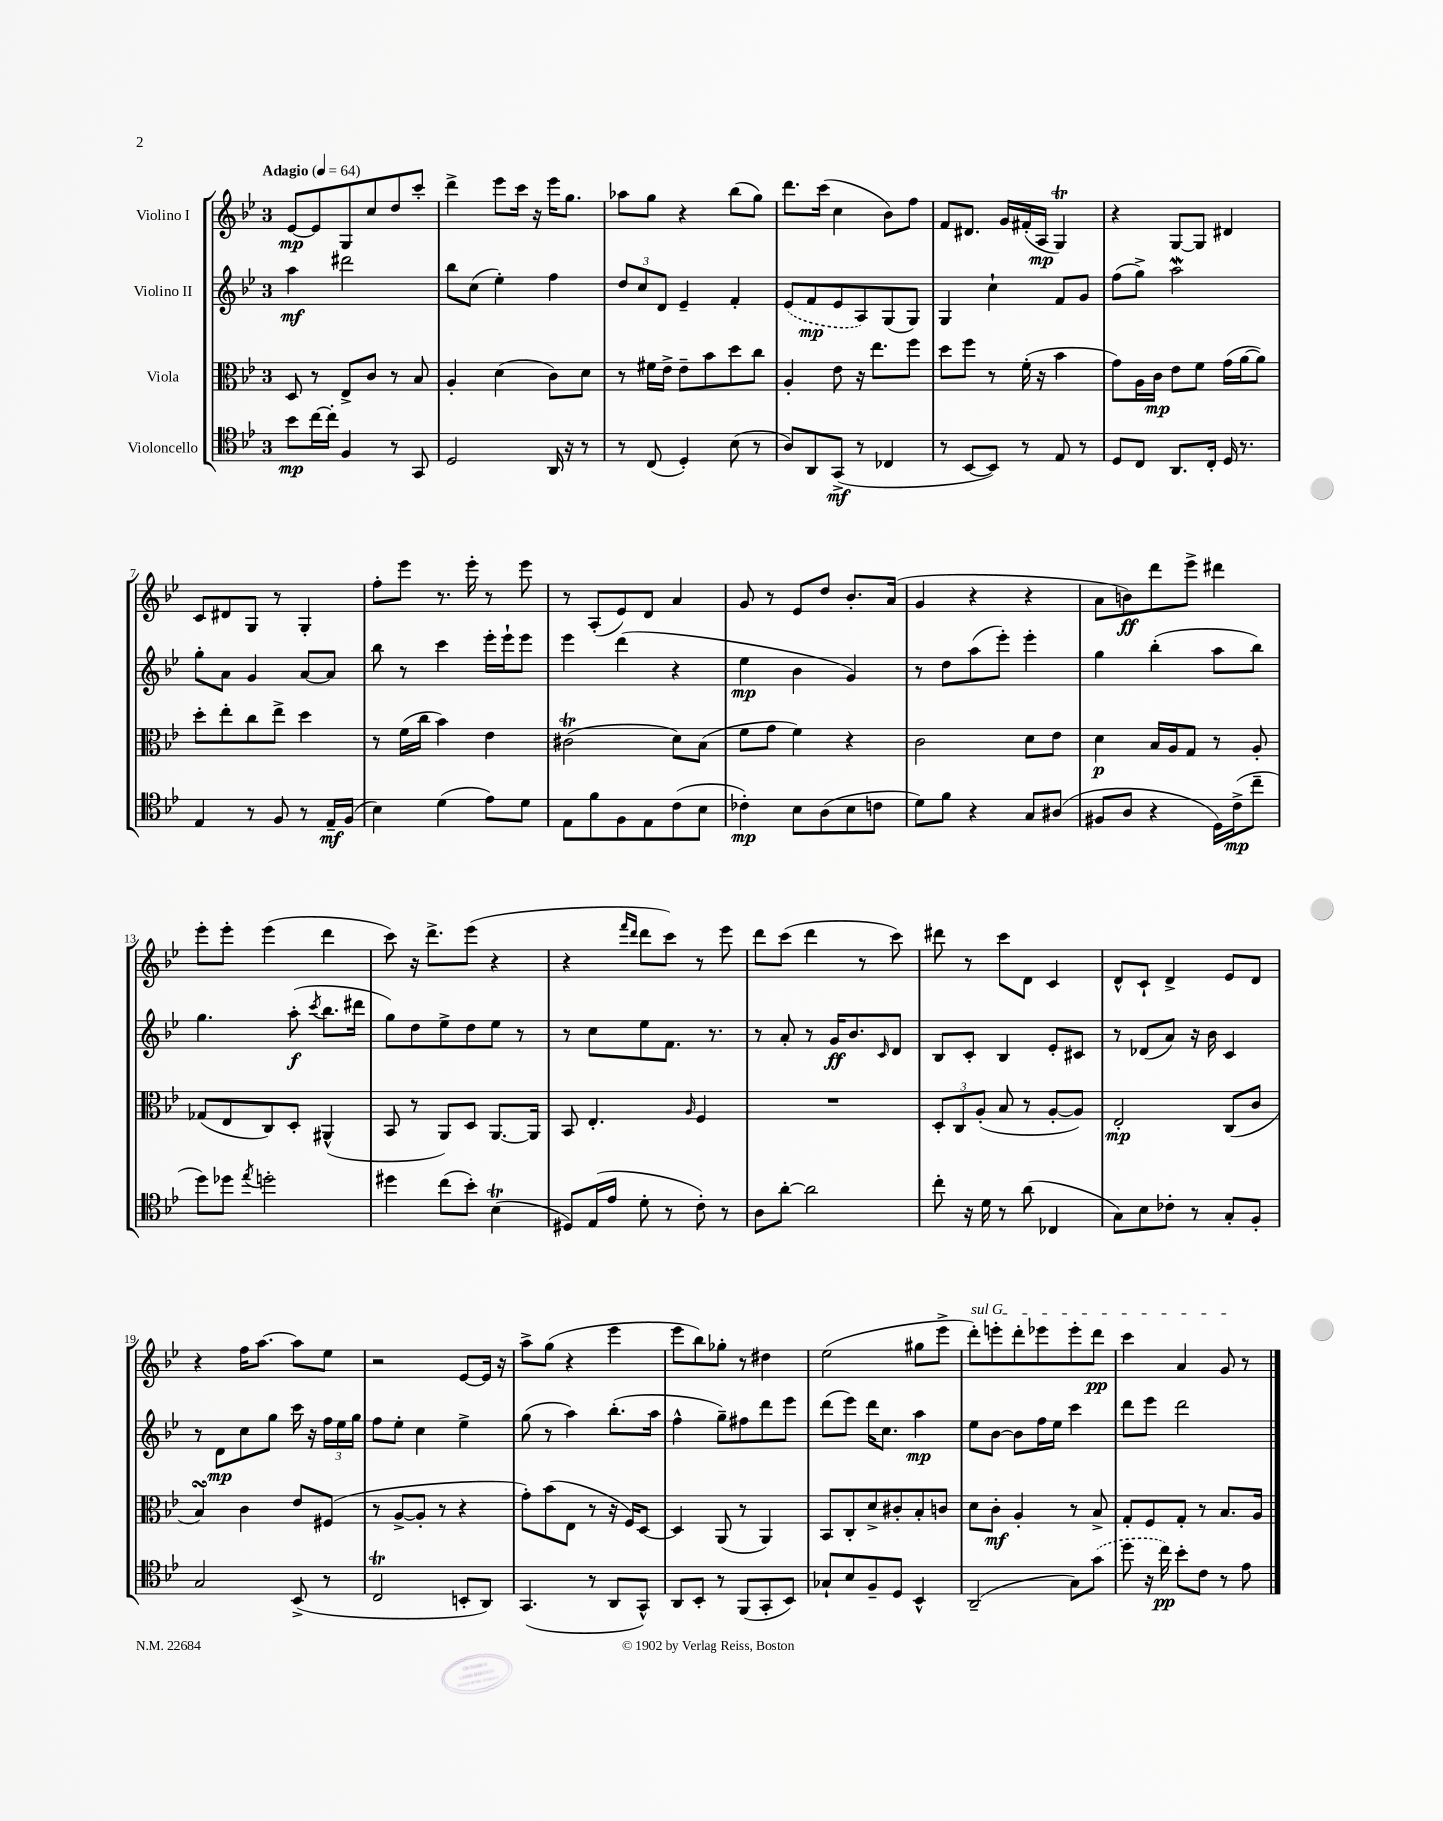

**kern	**kern	**kern	**kern
*staff4	*staff3	*staff2	*staff1
*clefC4	*clefC3	*clefG2	*clefG2
*k[b-e-]	*k[b-e-]	*k[b-e-]	*k[b-e-]
*M3/4	*M3/4	*M3/4	*M3/4
*MM64	*MM64	*MM64	*MM64
8b-\L	8D/	4aa\	[8e-/L
[16cc\L	8r	.	8e-/]
16cc'\]JJ	.	.	.
4F/	8E-^/L	2ddd#\	8G/
.	8c/J	.	8cc/
8r	8r	.	8dd/
8GG/	8B-/	.	8ccc'/J
=	=	=	=
2D/	4A'/	8bb-\L	4ddd^\
.	.	(8cc\J	.
.	(4d\	4ee-'\)	8eee-\L
.	.	.	16ccc\Jk
.	.	.	16r
16AA/	8c\L)	4ff\	16eee-\LK
16r	.	.	8.gg\J
8r	8d\J	.	.
=	=	=	=
8r	8r	12dd/L	8aa-\L
.	.	12cc/	.
(8C/	16f#\LL	.	8gg\J
.	.	12d/J	.
.	16e-^\JJ	.	.
4D'/)	8e-~\L	4e-~/	4r
.	8b-\	.	.
(8B-\	8dd\	4f'/	(8bb-\L
8r	8cc\J	.	8gg\J)
=	=	=	=
8A/L)	4A'/	(8e-/L	8.ddd\L
8AA/	.	8f/	.
.	.	.	(16ccc\Jk
(8GG^/J	8e-\	8e-/	4cc\
8r	16r	8A/)	.
.	8.ee-\L	.	.
4C-/	.	(8G/	8b-\L)
.	8ff\J	8G/J)	8ff\J
=	=	=	=
8r	8dd\L	4G/	8f/L
[8BB-/L	8ff\J	.	8.d#/J
8BB-/]J)	8r	4cc`\	.
.	.	.	16g/LL
8r	(16f'\	.	(16f#'/
.	16r	.	16A/JJ
8E-/	4b-\	8f/L	4G/)
8r	.	8g/J	.
=	=	=	=
8D/L	8g\L)	(8ff\L	4r
8C/J	16A\L	8gg^\J)	.
.	16c\JJ	.	.
8.AA/L	8e-\L	2aa\	[8G/L
.	8f\J	.	8G/]J
16C'/Jk	.	.	.
16D/	(16g\LL	.	4d#/
8.r	[16a\J	.	.
.	8a\]J)	.	.
=	=	=	=
4E-/	8dd'\L	8gg'\L	8c/L
.	8ee-'\	8a\J	8d#/
8r	8cc\	4g/	8G/J
8F/	8ee-^\J	.	8r
8r	4dd\	[8a/L	4G'/
16E-~/LL	.	8a/]J	.
(16F/JJ	.	.	.
=	=	=	=
4B-\)	8r	8bb-\	8ff'\L
.	(16f\LL	8r	8eee-\J
.	16cc\JJ	.	.
(4d\	4b-\)	4ccc\	8.r
.	.	.	16eee-'\
8e-\L)	4e-\	16eee-'\LL	8r
.	.	16eee-`\J	.
8d\J	.	8eee-\J	8eee-\
=	=	=	=
8E-\L	(2c#\	4eee-\	8r
8f\	.	.	(8A'/L
8F\	.	(4ddd\	8e-/)
8E-\	.	.	8d/J
(8c\	8d\L)	4r	4a/
8B-\J	(8B-\J	.	.
=	=	=	=
4c-'\)	8f\L	4ee-\	8g/
.	8g\J	.	8r
8B-\L	4f\)	4b-\	8e-/L
(8A\	.	.	8dd/J
8B-\	4r	4g/)	8.b-'/L
8c\J	.	.	.
.	.	.	(16a/Jk
=	=	=	=
8d\L)	2c\	8r	4g/
8f\J	.	8dd\L	.
4r	.	(8aa\	4r
.	.	8eee-'\J)	.
8G/L	8d\L	4eee-'\	4r
(8A#/J	8e-\J	.	.
=	=	=	=
8F#/L	4d\	4gg\	8a\L
8A/J	.	.	8b\)
4r	16B-/LL	(4bb-'\	8ddd\
.	16A/J	.	.
.	8G/J	.	8eee-^\J
16D\LL)	8r	8aa\L	4ddd#\
(16c^\J	.	.	.
8cc~\J	8A'/	8bb-\J)	.
=	=	=	=
8dd\L)	(8G-/L	4.gg\	8eee-'\L
8dd-\J	8E-/	.	8eee-'\J
8qee-/	.	.	.
2dd'\	8C/)	.	(4eee-\
.	8D'/J	(8aa'\	.
.	.	8qccc/	.
.	(4AA#^^/	8.bb-\L	4ddd\
.	.	16ddd#\Jk	.
=	=	=	=
4dd#\	8BB-/	8gg\L)	8ccc\)
.	8r	8dd\	16r
.	.	.	8.ddd^\L
(8cc\L	8AA/L)	8ee-^\	.
8b-'\J)	8D/J	8dd\	(8eee-\J
(4B-\	[8.AA/L	8ee-\J	4r
.	.	8r	.
.	16AA/]Jk	.	.
=	=	=	=
8D#/L)	8BB-/	8r	4r
(16E-/L	4.E-'/	8cc\L	.
16e-/JJ	.	.	.
.	.	.	16qqfff/LL
.	.	.	16qqddd/JJ
8d'\	.	8ee-\	8ddd\L
8r	.	8.f\J	8ccc\J)
.	16qqA/	.	.
8c'\)	4F/	.	8r
.	.	8.r	.
8r	.	.	8eee-\
=	=	=	=
8A\L	2.r	8r	8ddd\L
[8a'\J	.	8a'/	(8ccc\J
2a\]	.	8r	4ddd\
.	.	16g/LK	.
.	.	8.b-/	.
.	.	.	8r
.	.	16qqc/	.
.	.	8d/J	8ccc\)
=	=	=	=
8cc'\	12D'/L	8B-/L	8ddd#\
.	12C/	.	.
16r	.	8c'/J	8r
.	(12A'/J	.	.
16d\	.	.	.
8r	8B-/	4B-/	8ccc\L
(8a\	8r	.	8d\J
4C-/	[8A'/L	8e-'/L	4c/
.	8A/]J)	8c#/J	.
=	=	=	=
8G\L)	2E-'/	8r	8d^^/L
8B-\	.	(8d-/L	8c`/J
8c-'\J	.	8a/J)	4d^/
8r	.	16r	.
.	.	16b-\	.
8G'/L	(8C/L	4c/	8e-/L
8F'/J	8c/J	.	8d/J
=	=	=	=
2G/	4B-/)	8r	4r
.	.	8d\L	.
.	4c\	8cc\	16ff\LK
.	.	.	[8.aa\J
.	.	8gg\J	.
(8BB-^/	8e-/L	16ccc\	8aa\]L
.	.	16r	.
8r	(8F#/J	24ff\LL	8ee-\J
.	.	24ee-\	.
.	.	24gg\JJ	.
=	=	=	=
2C/	8r	8ff\L	2r
.	[8A^/L	8ee-'\J	.
.	8A'/]J	4cc\	.
.	8r	.	.
8BB'/L	4r	4ee-^\	[8e-/L
8AA/J)	.	.	16e-/]Jk
.	.	.	16r
=	=	=	=
(4.GG/	8g'\L)	(8gg\	8aa^\L
.	(8b-\	8r	(8gg\J
.	8E-\J	4aa\)	4r
8r	8r	.	.
8AA/L	16r	(8.bb-'\L	4eee-\
.	16F/LK)	.	.
8GG^^/J)	[8D/J	.	.
.	.	16aa\Jk	.
=	=	=	=
8AA/L	4D/]	4ff^^\	8eee-\L
8BB-'/J	.	.	8bb-\)
8r	(8AA/	8gg~\L)	8gg-'\J
(8FF/L	8r	8ff#\	8r
8GG'/	4AA/)	8ddd\	4dd#\
8BB-/J)	.	8eee-\J	.
=	=	=	=
8G-`/L	8BB-/L	(8ddd\L	(2ee-\
8B-/	8C'/	8eee-\J)	.
8F~/	8d^/	16ddd\LK	.
.	.	8.cc\J	.
8D/J	8c#'/	.	.
4BB-^^/	8B-'/	4aa\	8gg#\L
.	8c/J	.	8eee-^\J
=	=	=	=
(2AA~/	8d\L	8ee-\L	8ddd'\L)
.	8c'\J	[8b-\J	8eee'\
.	4A'/	8b-\]L	8ddd'\
.	.	16ff\L	8eee-\
.	.	16ee-\JJ	.
8G\L)	8r	4ccc\	8eee-'\
(8g\J	8B-^/	.	8ddd\J
=	=	=	=
8dd\	8G'/L	8ddd\L	4ccc\
16r	8F/	8eee-\J	.
16cc\)	.	.	.
8b-'\L	8G'/J	2ddd\	4a/
8c\J	8r	.	.
8r	8.B-/L	.	8g/
8e-\	.	.	8r
.	16A/Jk	.	.
==	==	==	==
*-	*-	*-	*-
